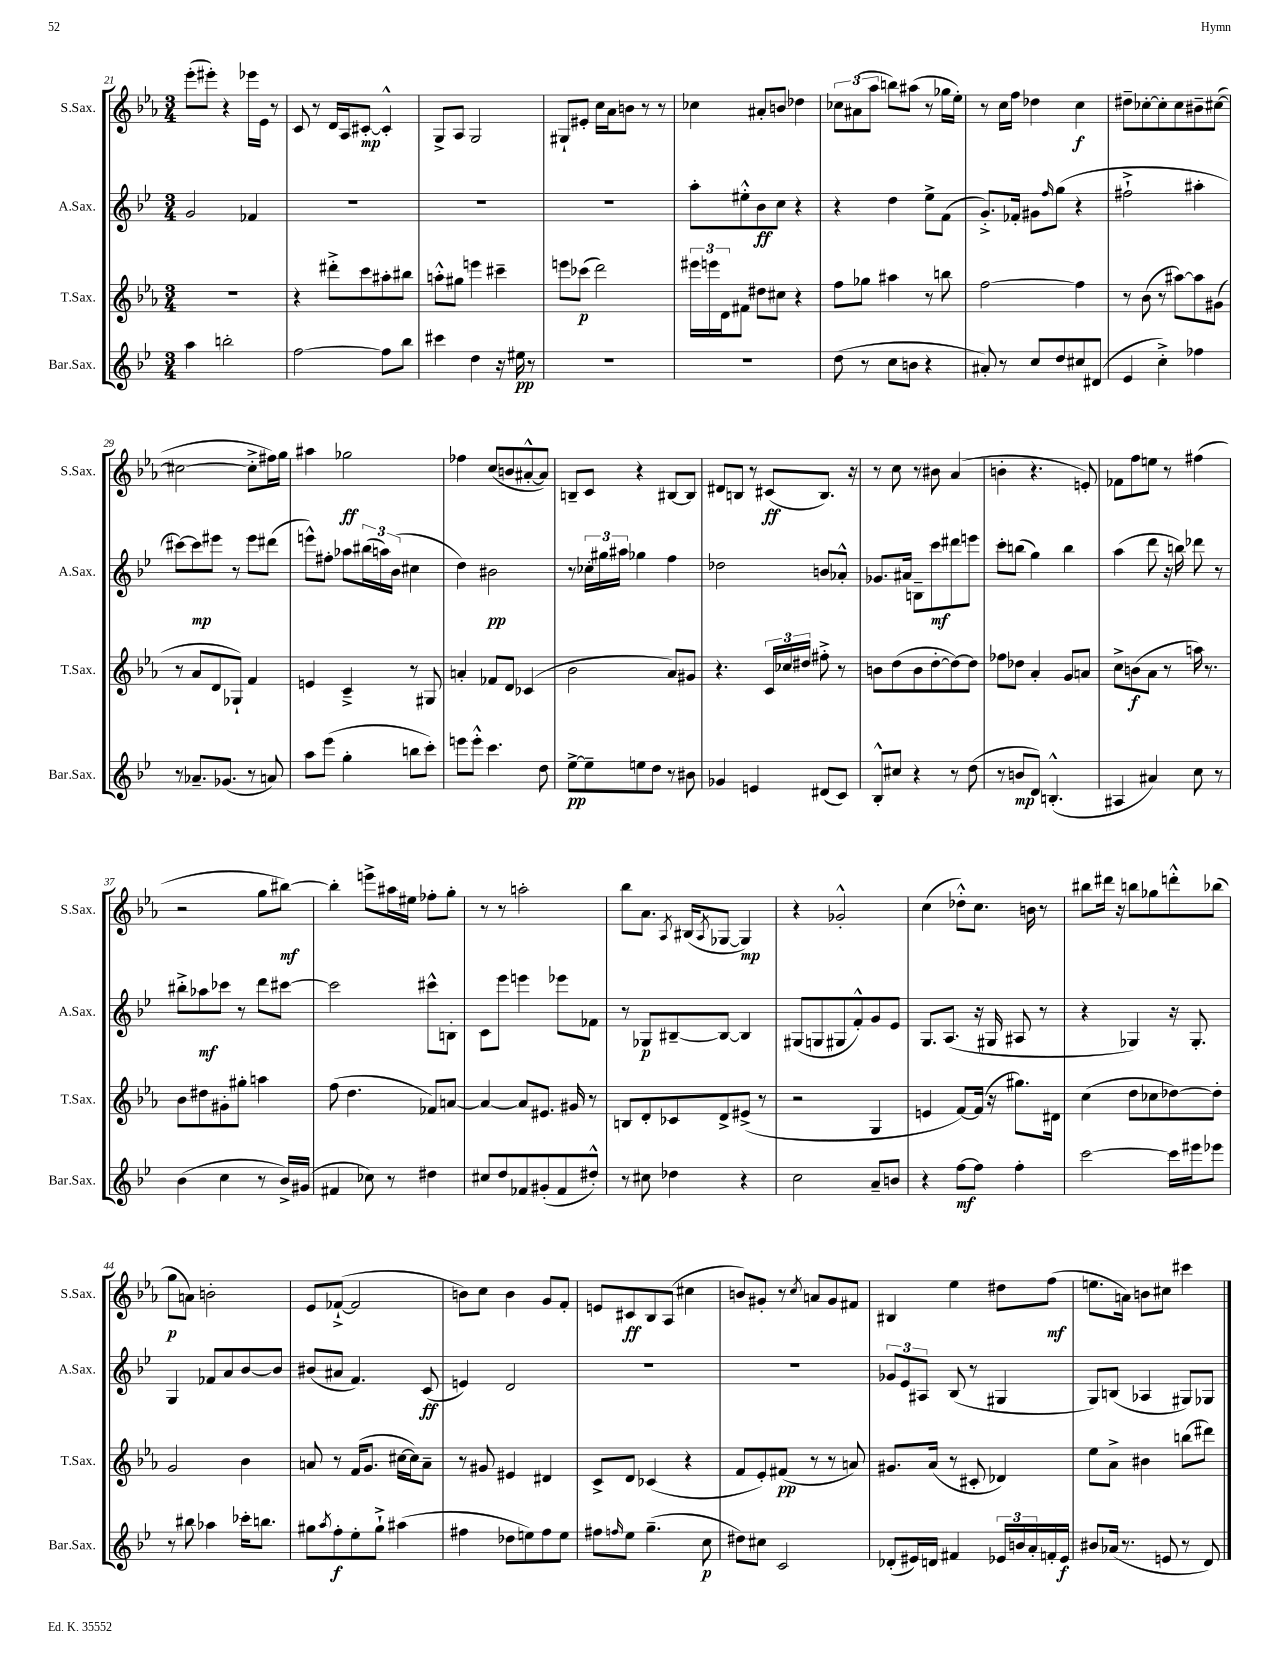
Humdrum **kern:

**kern	**dynam	**kern	**dynam	**kern	**dynam	**kern	**dynam
*part4	*part4	*part3	*part3	*part2	*part2	*part1	*part1
*staff4	*staff4	*staff3	*staff3	*staff2	*staff2	*staff1	*staff1
*I"Bar.Sax.	*	*I"T.Sax.	*	*I"A.Sax.	*	*I"S.Sax.	*
*I'Bar.Sax.	*	*I'T.Sax.	*	*I'A.Sax.	*	*I'S.Sax.	*
*clefG2	*	*clefG2	*	*clefG2	*	*clefG2	*
*k[b-e-]	*	*k[b-e-a-]	*	*k[b-e-]	*	*k[b-e-a-]	*
*M3/4	*	*M3/4	*	*M3/4	*	*M3/4	*
=21	=21	=21	=21	=21	=21	=21	=21
4aa\	.	2.r	.	2g/	.	(8eee-'\L	.
.	.	.	.	.	.	8eee#X'\J)	.
2bbn'\	.	.	.	.	.	4r	.
.	.	.	.	4f-X/	.	16eee-X\LL	.
.	.	.	.	.	.	16e-\JJ	.
.	.	.	.	.	.	8r	.
=22	=22	=22	=22	=22	=22	=22	=22
[2ff\	.	4r	.	2.r	.	8c/	.
.	.	.	.	.	.	8r	.
.	.	8ddd#X'^\L	.	.	.	16d/LL	.
.	.	.	.	.	.	16A-/J	.
.	.	8ccc\	.	.	.	[8c#X'/J	mp
8ff\L]	.	8aa#X'\	.	.	.	4c#'^^/]	.
8bb-\J	.	8bb#X\J	.	.	.	.	.
=23	=23	=23	=23	=23	=23	=23	=23
4ccc#X\	.	8aan'^^\L	.	2.r	.	8G^/L	.
.	.	8gg#X\J	.	.	.	8A-/J	.
4dd\	.	4eeen\	.	.	.	2G/	.
16r	.	4ccc#X~\	.	.	.	.	.
16ee#X\	pp	.	.	.	.	.	.
8r	.	.	.	.	.	.	.
=24	=24	=24	=24	=24	=24	=24	=24
2.r	.	8eeen\L	.	2.r	.	8G#X`/L	.
.	.	(8ccc-X\J	p	.	.	8e#X'/J	.
.	.	2ddd\)	.	.	.	16cc\LL	.
.	.	.	.	.	.	16a-\J	.
.	.	.	.	.	.	8bn\J	.
.	.	.	.	.	.	8r	.
.	.	.	.	.	.	8r	.
=25	=25	=25	=25	=25	=25	=25	=25
2.r	.	24eee#X\LL	.	8aa'\L	.	4cc-X\	.
.	.	24eeen\	.	.	.	.	.
.	.	24d\J	.	.	.	.	.
.	.	8f#X\J	.	8ee#X'^^\	.	.	.
.	.	8dd#X\L	.	8b-\	ff	8a#X'/L	.
.	.	8cc#X\J	.	8cc\J	.	8bn/J	.
.	.	4r	.	4r	.	4dd-X\	.
=26	=26	=26	=26	=26	=26	=26	=26
(8dd\	.	8ff\L	.	4r	.	12cc-X\L	.
.	.	.	.	.	.	(12a#X\	.
8r	.	8gg-X\J	.	.	.	.	.
.	.	.	.	.	.	12aa-\J	.
8cc\L	.	4aa#X\	.	4dd\	.	8bbn\L)	.
8bn\J	.	.	.	.	.	(8aa#X\J	.
4r	.	8r	.	8ee-^\L	.	8r	.
.	.	8bbn\	.	(8f\J	.	16gg-X\LL	.
.	.	.	.	.	.	16ee-'\JJ)	.
=27	=27	=27	=27	=27	=27	=27	=27
8a#X'/)	.	[2ff\	.	8.g'^/L)	.	8r	.
8r	.	.	.	.	.	16cc\LL	.
.	.	.	.	16f-X'/Jk	.	16ff\JJ	.
8cc/L	.	.	.	8g#X\L	.	4dd-X\	.
.	.	.	.	16qqff/	.	.	.
8dd/	.	.	.	(8gg\J	.	.	.
8cc#X/	.	4ff\]	.	4r	.	4cc\	f
(8d#X/J	.	.	.	.	.	.	.
=28	=28	=28	=28	=28	=28	=28	=28
4e-/	.	8r	.	2ff#X`^\	.	8dd#X~\L	.
.	.	(8b-\	.	.	.	[8cc-X'\	.
4cc'^\)	.	8r	.	.	.	8cc-'\]	.
.	.	[8aa#X\L)	.	.	.	8cc-\	.
4ff-X\	.	8aa#\]	.	4aa#X'\	.	8b#X~\	.
.	.	(8g#X\J	.	.	.	([8cc#X\J	.
!!LO:LB:g=z
=29	=29	=29	=29	=29	=29	=29	=29
8r	.	8r	.	[8ccc#X\L)	.	2cc#X\_	.
8.a-X~/L	.	8a-/L	.	8ccc#\]	mp	.	.
.	.	8d/	.	8eee#X\J	.	.	.
(8.g-X/J	.	.	.	.	.	.	.
.	.	8G-X`/J)	.	8r	.	.	.
8r	.	4f/	.	8eee#\L	.	8cc#'^\L]	.
8an/)	.	.	.	(8ddd#X\J	.	16ff#X\L)	.
.	.	.	.	.	.	16gg\JJ	.
=30	=30	=30	=30	=30	=30	=30	=30
8aa\L	.	4en/	.	8eeen^^\L)	.	4aa#X\	.
(8eee-\J	.	.	.	8ff#X'\J	.	.	.
4gg'\	.	4c~^/	.	8aa-X\L	.	2gg-X\	ff
.	.	.	.	(24bb#X\L	.	.	.
.	.	.	.	24aan\)	.	.	.
.	.	.	.	(24b-\JJ	.	.	.
8bbn\L	.	8r	.	4cc#X\	.	.	.
8ccc'\J)	.	8G#X/	.	.	.	.	.
=31	=31	=31	=31	=31	=31	=31	=31
8eeen\L	.	4an'/	.	4dd\)	.	4ff-X\	.
8eee'^^\J	.	.	.	.	.	.	.
4.ccc\	.	8f-X/L	.	2b#X\	pp	(8cc/L	.
.	.	8d/J	.	.	.	8bn/	.
.	.	(4c-X/	.	.	.	[8a#X'^^/	.
8dd\	.	.	.	.	.	8a#/J])	.
=32	=32	=32	=32	=32	=32	=32	=32
[8ee-^\L	pp	2b-\	.	8r	.	8Bn~/L	.
8ee-~\]	.	.	.	24cc-X'\LL	.	8c/J	.
.	.	.	.	24gg#X\	.	.	.
.	.	.	.	24aa#X\JJ	.	.	.
8een\	.	.	.	4gg-X\	.	4r	.
8dd\J	.	.	.	.	.	.	.
8r	.	8a-/L)	.	4ff\	.	[8B#X/L	.
8b#X\	.	8g#X/J	.	.	.	8B#/J]	.
=33	=33	=33	=33	=33	=33	=33	=33
4g-X/	.	4.r	.	2dd-X\	.	8d#X/L	.
.	.	.	.	.	.	8Bn/J	.
4en/	.	.	.	.	.	8r	.
.	.	24c/LL	.	.	.	(8c#X/L	ff
.	.	24cc-X/	.	.	.	.	.
.	.	24dd#X/JJ	.	.	.	.	.
(8d#X/L	.	8ff#X'^\	.	8bn/L	.	8.B/J)	.
8c/J)	.	8r	.	8a-X'^^/J	.	.	.
.	.	.	.	.	.	16r	.
=34	=34	=34	=34	=34	=34	=34	=34
8B-'^^/L	.	8bn\L	.	8.g-X/L	.	8r	.
8cc#X/J	.	(8dd\	.	.	.	8cc\	.
.	.	.	.	16a#X/Jk	.	.	.
4r	.	8b\	.	8Bn~\L	.	8r	.
.	.	[8dd'\	.	8ccc\	mf	8b#X\	.
8r	.	8dd\_)	.	8ddd#X\	.	(4a-/	.
(8dd\	.	8dd\J]	.	8eeen\J	.	.	.
=35	=35	=35	=35	=35	=35	=35	=35
8r	.	8ff-X\L	.	8ccc'\L	.	4bn'\	.
8bn/L	mp	8dd-X\J	.	(8bbn\J	.	.	.
8d/J)	.	4a-'/	.	4gg\)	.	4.r	.
(4.Bn'^^/	.	.	.	.	.	.	.
.	.	8g/L	.	4bb\	.	.	.
.	.	8an/J	.	.	.	8en'/)	.
=36	=36	=36	=36	=36	=36	=36	=36
4A#X/	.	8cc^\L	.	(4aa\	.	8f-X\L	.
.	.	(8bn\	f	.	.	8ff\	.
4a#X/)	.	8a-\J	.	8ddd\	.	8een\J	.
.	.	8r	.	16r	.	8r	.
.	.	.	.	16bbn\)	.	.	.
8cc\	.	16aan\)	.	8ddd-X\	.	(4ff#X\	.
.	.	8.r	.	.	.	.	.
8r	.	.	.	8r	.	.	.
!!LO:LB:g=z
=37	=37	=37	=37	=37	=37	=37	=37
(4b-\	.	8b-\L	.	8bb#X'^\L	.	2r	.
.	.	8dd#X\	.	8aa-X\	mf	.	.
4cc\	.	8g#X'\	.	8ccc-X\J	.	.	.
.	.	8gg#X'\J	.	8r	.	.	.
8r	.	4aan\	.	8ddd\L	.	8gg\L	.
16b-^/LL)	.	.	.	[8ccc#X\J	.	[8bb#X\J)	mf
(16g#X/JJ	.	.	.	.	.	.	.
=38	=38	=38	=38	=38	=38	=38	=38
4f#X/	.	(8ff\	.	2ccc#\]	.	4bb#'\]	.
.	.	4.dd\	.	.	.	.	.
8cc-X\)	.	.	.	.	.	8eeen^\L	.
8r	.	.	.	.	.	16aa#X\L	.
.	.	.	.	.	.	16ee#X\JJ	.
4dd#X\	.	8f-X/L)	.	8ccc#X^^\L	.	8ff-X'\L	.
.	.	[8an/J	.	8Bn'\J	.	8gg'\J	.
=39	=39	=39	=39	=39	=39	=39	=39
8cc#X/L	.	4a/_	.	8c\L	.	8r	.
8dd/	.	.	.	8eee-\J	.	8r	.
8f-X/	.	8a/L]	.	4eeen\	.	2aan'\	.
(8g#X'/	.	8.e#X/J	.	.	.	.	.
8f-/	.	.	.	8eee-X\L	.	.	.
.	.	16g#X/	.	.	.	.	.
8dd#X'^^/J)	.	8r	.	8f-X\J	.	.	.
=40	=40	=40	=40	=40	=40	=40	=40
8r	.	8Bn/L	.	8r	.	8bb-\L	.
8cc#X\	.	8d'/	.	8G-X/L	p	8.a-\J	.
4dd-X\	.	8c-X/	.	[8B#X~/	.	.	.
.	.	.	.	.	.	8qA-/	.
.	.	.	.	.	.	(16B#X/KL	.
.	.	.	.	.	.	8qA-/	.
.	.	8d^/	.	8B#/J_	.	[8G-X/J	.
4r	.	(8e#X^/J	.	4B#/]	.	4G-/])	mp
.	.	8r	.	.	.	.	.
=41	=41	=41	=41	=41	=41	=41	=41
2cc\	.	2r	.	(8G#X/L	.	4r	.
.	.	.	.	8Gn/	.	.	.
.	.	.	.	8G#X/	.	2g-X'^^/	.
.	.	.	.	8f'^^/)	.	.	.
8a~/L	.	4G/	.	8g/	.	.	.
8bn/J	.	.	.	8e-/J	.	.	.
=42	=42	=42	=42	=42	=42	=42	=42
4r	.	4en/	.	8.G/L	.	(4cc\	.
.	.	.	.	(8.A/J	.	.	.
[8ff\L	mf	[8f/L)	.	.	.	8dd-X'^^\L)	.
8ff\J]	.	(16f/Jk]	.	16r	.	8.cc\J	.
.	.	16r	.	16G#X/	.	.	.
4ff'\	.	8.gg#X\L)	.	8A#X/	.	.	.
.	.	.	.	.	.	16bn\	.
.	.	.	.	8r	.	8r	.
.	.	16d#X\Jk	.	.	.	.	.
=43	=43	=43	=43	=43	=43	=43	=43
[2ccc\	.	(4cc\	.	4r	.	8bb#X\L	.
.	.	.	.	.	.	16ddd#X\Jk	.
.	.	.	.	.	.	16r	.
.	.	8dd\L	.	4G-X/)	.	8bbn\L	.
.	.	8cc-X\	.	.	.	8gg-X\	.
16ccc\LL]	.	[8dd-X\)	.	16r	.	8dddn'^^\	.
16eee#X\J	.	.	.	8.G-'/	.	.	.
8eee-X\J	.	8dd-'\J]	.	.	.	(8bb-X\J	.
!!LO:LB:g=z
=44	=44	=44	=44	=44	=44	=44	=44
8r	.	2g/	.	4G/	.	8gg\L	p
8bb#X\	.	.	.	.	.	8an\J)	.
4aa-X\	.	.	.	8f-X/L	.	2bn'\	.
.	.	.	.	8a/	.	.	.
16ccc-X'\KL	.	4b-\	.	[8b-/	.	.	.
8.bbn\J	.	.	.	.	.	.	.
.	.	.	.	8b-/J]	.	.	.
=45	=45	=45	=45	=45	=45	=45	=45
8gg#X\L	.	8an/	.	(8b#X/L	.	8e-/L	.
8qaa/	.	.	.	.	.	.	.
8ff'\	f	8r	.	8a#X/J	.	([8f-X`^/J	.
8ee-'\	.	(16f/KL	.	4.f/)	.	2f-/]	.
.	.	8.g/J	.	.	.	.	.
8gg#`^\J	.	.	.	.	.	.	.
(4aa#X\	.	[16cc#X\LL	.	.	.	.	.
.	.	16cc#\J])	.	.	.	.	.
.	.	8a~\J	.	(8c/	ff	.	.
=46	=46	=46	=46	=46	=46	=46	=46
4ff#X\	.	8r	.	4en/)	.	8bn\L)	.
.	.	8g#X/	.	.	.	8cc\J	.
8dd-X\L	.	4e#X/	.	2d/	.	4b\	.
8een\)	.	.	.	.	.	.	.
8ff#\	.	4d#X/	.	.	.	8g/L	.
8ee\J	.	.	.	.	.	8f'/J	.
=47	=47	=47	=47	=47	=47	=47	=47
8ff#X\L	.	8c^/L	.	2.r	.	8en/L	.
16qqffn/	.	.	.	.	.	.	.
8ee-\J	.	8d/J	.	.	.	8c#X/	ff
(4.gg~\	.	(4c-X/	.	.	.	8B-/	.
.	.	.	.	.	.	(8A-/J	.
.	.	4r	.	.	.	4cc#X\	.
8cc\	p	.	.	.	.	.	.
=48	=48	=48	=48	=48	=48	=48	=48
8dd#X\L)	.	8f/L	.	2.r	.	8bn/L)	.
8cc#X\J	.	8e-'/)	.	.	.	8g#X'/J	.
2c/	.	(8f#X/J	pp	.	.	8r	.
.	.	.	.	.	.	8qcc/	.
.	.	8r	.	.	.	8an/L	.
.	.	8r	.	.	.	8g#/	.
.	.	8an/)	.	.	.	8f#X/J	.
=49	=49	=49	=49	=49	=49	=49	=49
(8d-X'/L	.	8.g#X/L	.	12g-X/L	.	4B#X/	.
.	.	.	.	12e-/	.	.	.
16e#X/L)	.	.	.	.	.	.	.
.	.	.	.	12A#X/J	.	.	.
16dn/JJ	.	(16a-/Jk	.	.	.	.	.
4f#X/	.	8r	.	(8B-/	.	4ee-\	.
.	.	8c#X'/	.	8r	.	.	.
24e-X/LL	.	4d-X/)	.	4G#X/	.	8dd#X\L	.
24bn/	.	.	.	.	.	.	.
24a'/	.	.	.	.	.	.	.
16fn'/	.	.	.	.	.	(8ff\J	mf
16e-/JJ	f	.	.	.	.	.	.
=50	=50	=50	=50	=50	=50	=50	=50
8b#X/L	.	8ee-\L	.	8G/L)	.	8.een\L	.
(16a-X/Jk	.	8a-^\J	.	(8Bn/J	.	.	.
8.r	.	.	.	.	.	16an\Jk)	.
.	.	4b#X\	.	4A-X/	.	8bn\L	.
8en/	.	.	.	.	.	8cc#X\J	.
8r	.	(8bbn\L	.	8G#X/L)	.	4ccc#X\	.
8d/)	.	8ddd#X\J)	.	8G-X/J	.	.	.
==	==	==	==	==	==	==	==
*-	*-	*-	*-	*-	*-	*-	*-
